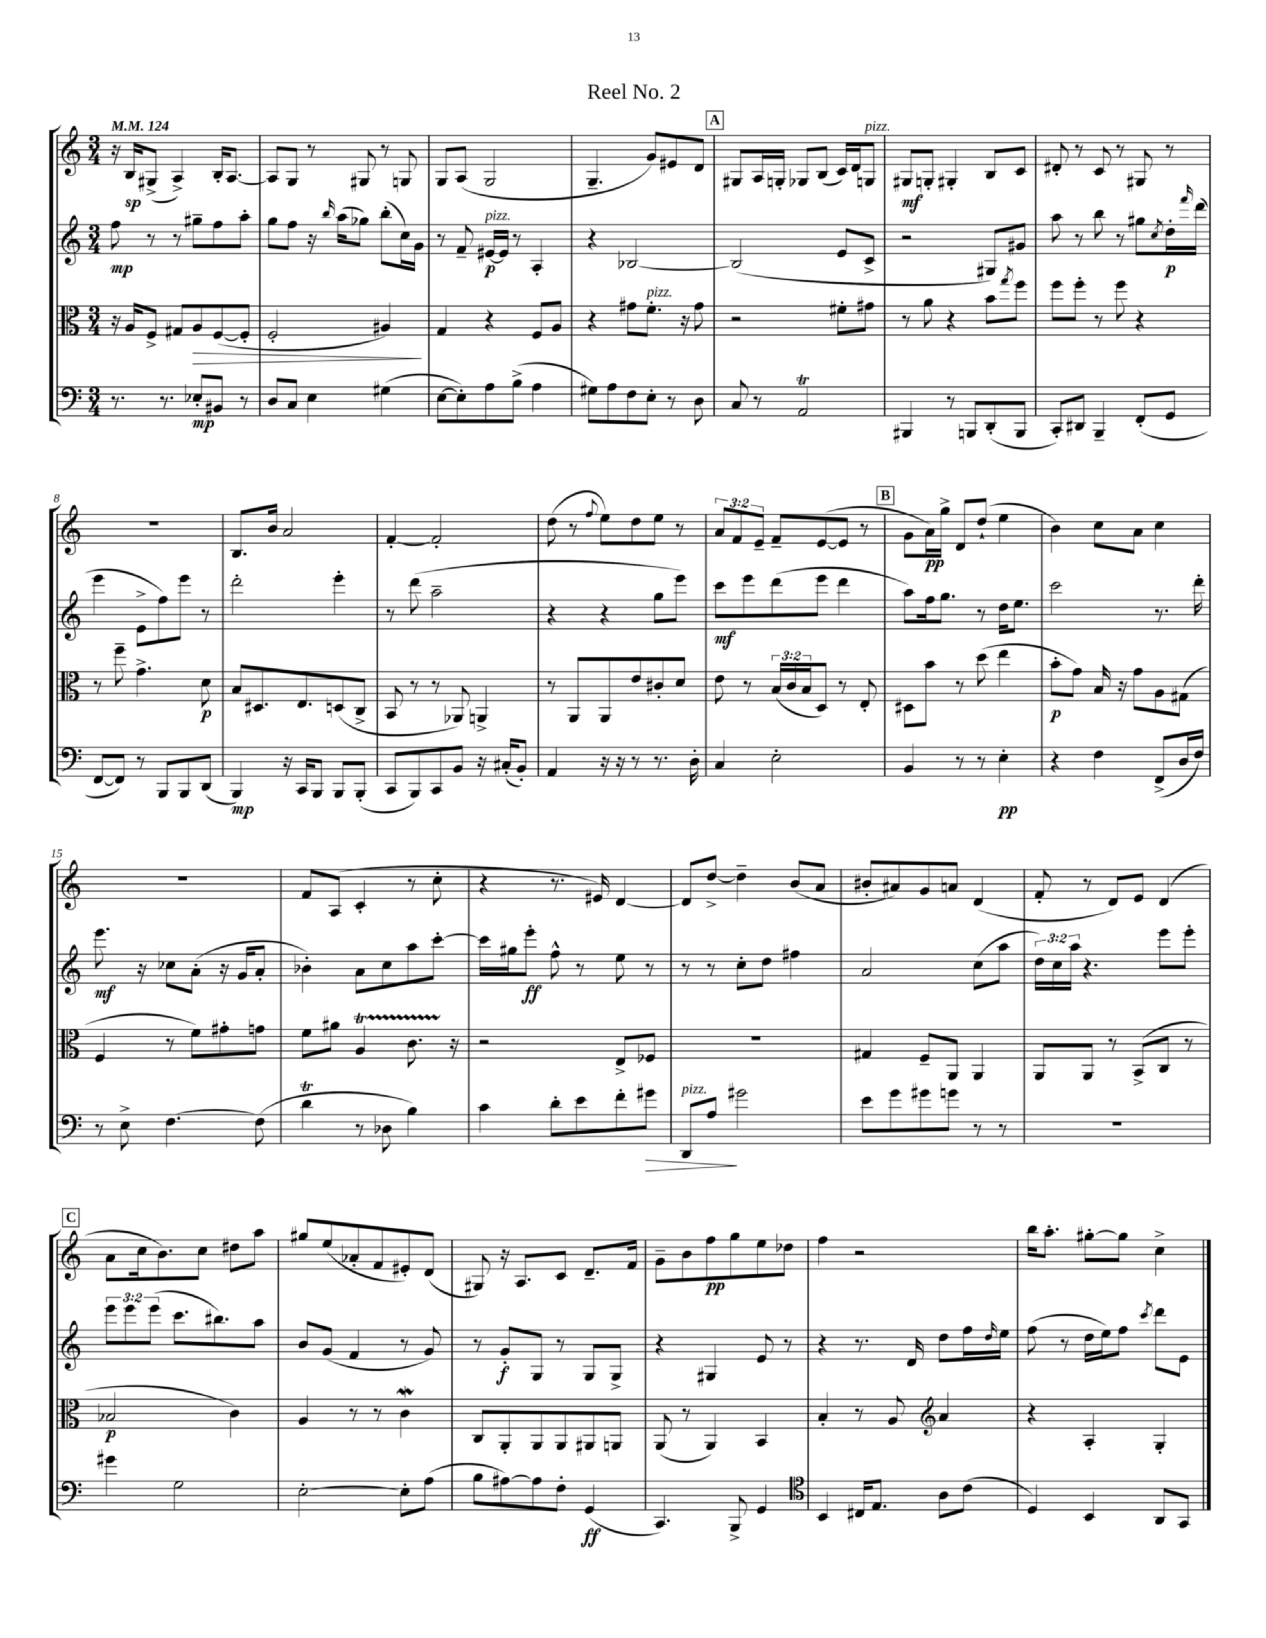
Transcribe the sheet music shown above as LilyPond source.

\header { title = "Reel No. 2" }
<<
\new StaffGroup <<
\new Staff = "s0" {
    \clef treble \key c \major \numericTimeSignature \time 3/4 \override Staff.TupletNumber.text = #tuplet-number::calc-fraction-text \tempo 4 = 124
    r16 b16\sp gis8->( a4->) b16-. a8.~ |
    a8 g8 r8 gis8 r8 g8 |
    g8 a8( g2 |
    g4.-- g'8) eis'8 d'8 |
    \mark \markup { \box "A" } gis8 a16 g16-. ges8 b8( c'16) d'16 g8^\markup { \italic "pizz." } |
    gis8\mf g8-. gis4-. b8 c'8 |
    dis'8-. r8 c'8 r8 gis8 r8 |
    R2. |
    b8. b'16 a'2 |
    f'4~-. f'2-. |
    d''8( r8 \appoggiatura { f''8 } e''8) d''8 e''8 r8 |
    \tuplet 3/2 { a'8 f'8 e'8-- } f'8-- e'8~( e'8 r8 |
    \mark \markup { \box "B" } g'8 a'16\pp) g''16-> d'8 d''8-!( e''4 |
    b'4) c''8 a'8 c''4 |
    R2. |
    f'8 a8( c'4-. r8 c''8-. |
    r4 r8. eis'16) d'4~ |
    d'8 d''8~-> d''4-- b'8( a'8 |
    bis'8-. ais'8) g'8 a'8 d'4( |
    f'8-. r8 d'8) e'8 d'4( |
    \mark \markup { \box "C" } a'8 c''16 b'8.) c''8 dis''8 a''8 |
    gis''8 e''8( aes'8-. f'8 eis'8-.) d'8( |
    gis8) r16 a8. c'8 d'8.-- f'16 |
    g'8-- b'8 f''8\pp g''8 e''8 des''8 |
    f''4 r2 |
    b''16 a''8.-. gis''8~-. gis''8 c''4-> \bar "|." |
}
\new Staff = "s1" {
    \clef treble \key c \major \numericTimeSignature \time 3/4 \override Staff.TupletNumber.text = #tuplet-number::calc-fraction-text
    f''8\mp r8 r8 gis''8-- f''8 a''8-. |
    g''8 f''8 r16 \grace { b''16 } a''16( ges''8) b''8-.( c''16) g'16 |
    r8 f'8-- eis'16~\p^\markup { \italic "pizz." } eis'16 r8 a4-. |
    r4 bes2~ |
    \mark \markup { \box "A" } bes2( e'8 c'8-> |
    r2 gis8) gis'8 |
    a''8 r8 b''8 r8 gis''8 \acciaccatura { c''8 } d''16-.\p \grace { f'''16 } d'''16( |
    e'''4 e'8-> f''8) e'''8 r8 |
    d'''2-. e'''4-. |
    r8 d'''8( a''2-- |
    r4 r4 g''8 e'''8) |
    c'''8\mf e'''8 d'''8( e'''8 d'''4 |
    \mark \markup { \box "B" } a''8) f''16 g''8. r8 d''16 e''8. |
    c'''2 r8. d'''16-. |
    e'''8.\mf r16 ces''8 a'8-.( r16 g'16 a'8-. |
    bes'4-.) a'8 c''8 a''8 c'''8~-. |
    c'''16 gis''16 e'''8-.\ff f''8-^ r8 e''8 r8 |
    r8 r8 c''8-. d''8 fis''4 |
    a'2 c''8( a''8 |
    \tuplet 3/2 { d''16) c''16 a''16 } r4. e'''8 e'''8-. |
    \mark \markup { \box "C" } \tuplet 3/2 { e'''8 e'''8 e'''8( } c'''8. bis''8.) a''8 |
    b'8 g'8( f'4 r8 g'8) |
    r8 g'8-.\f g8 r8 g8 g8-> |
    r4 gis4 e'8 r8 |
    r4 r8. d'16 d''8 f''16 \grace { d''16 } e''16 |
    f''8( r8 d''16 e''16) f''8 \acciaccatura { c'''8 } d'''8 e'8 \bar "|." |
}
\new Staff = "s2" {
    \clef alto \key c \major \numericTimeSignature \time 3/4 \override Staff.TupletNumber.text = #tuplet-number::calc-fraction-text
    r16 a16 f8-> gis8 a8\> f8~( f8-. |
    f2-. ais4\!) |
    g4 r4 f8 a8 |
    r4 gis'8 f'8.-.^\markup { \italic "pizz." } r16 gis'8 |
    \mark \markup { \box "A" } r2 fis'8-. gis'8 |
    r8 a'8 r4 b'8 \acciaccatura { g''8 } f''8 |
    f''8 f''8-. r8 f''8 r4 |
    r8 f''8-- g'4.-> d'8\p |
    b8 dis8. e8. d8( c8-> |
    b,8 r8 r8 aes,8) a,4-> |
    r8 a,8 a,8 e'8 cis'8-. d'8 |
    e'8 r8 \tuplet 3/2 { b16( c'16 b16 } d8) r8 e8-. |
    \mark \markup { \box "B" } dis8 b'8 r8 d''8( e''4 |
    b'8-.\p g'8) b16 r16 g'8 a8 gis8( |
    f4 r8 f'8) gis'8-. g'8 |
    f'8 ais'8 a4\startTrillSpan c'8. r16\stopTrillSpan |
    r2 e8-> fes8 |
    R2. |
    gis4 f8-- a,8 a,4 |
    a,8 a,8 r8 b,8->( c8 r8 |
    \mark \markup { \box "C" } bes2\p c'4) |
    a4 r8 r8 c'4\mordent |
    c8 a,8-. a,8 a,8 ais,8 a,8 |
    a,8( r8 a,4) b,4 |
    b4-. r8 a8 \clef treble a'4 |
    r4 a4-. g4-. \bar "|." |
}
\new Staff = "s3" {
    \clef bass \key c \major \numericTimeSignature \time 3/4
    r8. r8. ees8-.\mp bis,8 r8 |
    d8 c8 e4 gis4( |
    e8~ e8-.) a8 b8->( a4 |
    gis8) a8 f8 e8-. r8 d8 |
    \mark \markup { \box "A" } c8 r8 a,2\trill |
    bis,,4 r8 b,,8 d,8-.( b,,8 |
    c,8-.) dis,8 b,,4-- f,8-.( g,8 |
    f,8~ f,8) r8 b,,8 b,,8 d,8( |
    b,,4\mp) r16 c,16 b,,8 b,,8 b,,8-.( |
    c,8 b,,8) c,8 b,8 r16 cis16-.( b,8-.) |
    a,4 r16 r16 r8 r8. d16-. |
    c4 e2-. |
    \mark \markup { \box "B" } b,4 r8 r8 e4-.\pp |
    r4 f4 f,8->( d16 f16) |
    r8 e8-> f4.~ f8( |
    d'4\trill r8 des8 b4) |
    c'4 d'8-. e'8 f'8-. gis'8\> |
    d,8^\markup { \italic "pizz." } a8\! gis'2 |
    e'8 g'8 gis'8 g'8 r8 r8 |
    R2. |
    \mark \markup { \box "C" } gis'4 g2 |
    e2~-. e8-. a8( |
    b8 ais8~) ais8 f8-. g,4\ff( |
    c,4.) b,,8-> g,4 |
    \clef tenor b,4 cis16 e8. a8 c'8( |
    d4) b,4 a,8 g,8 \bar "|." |
}
>>
>>
